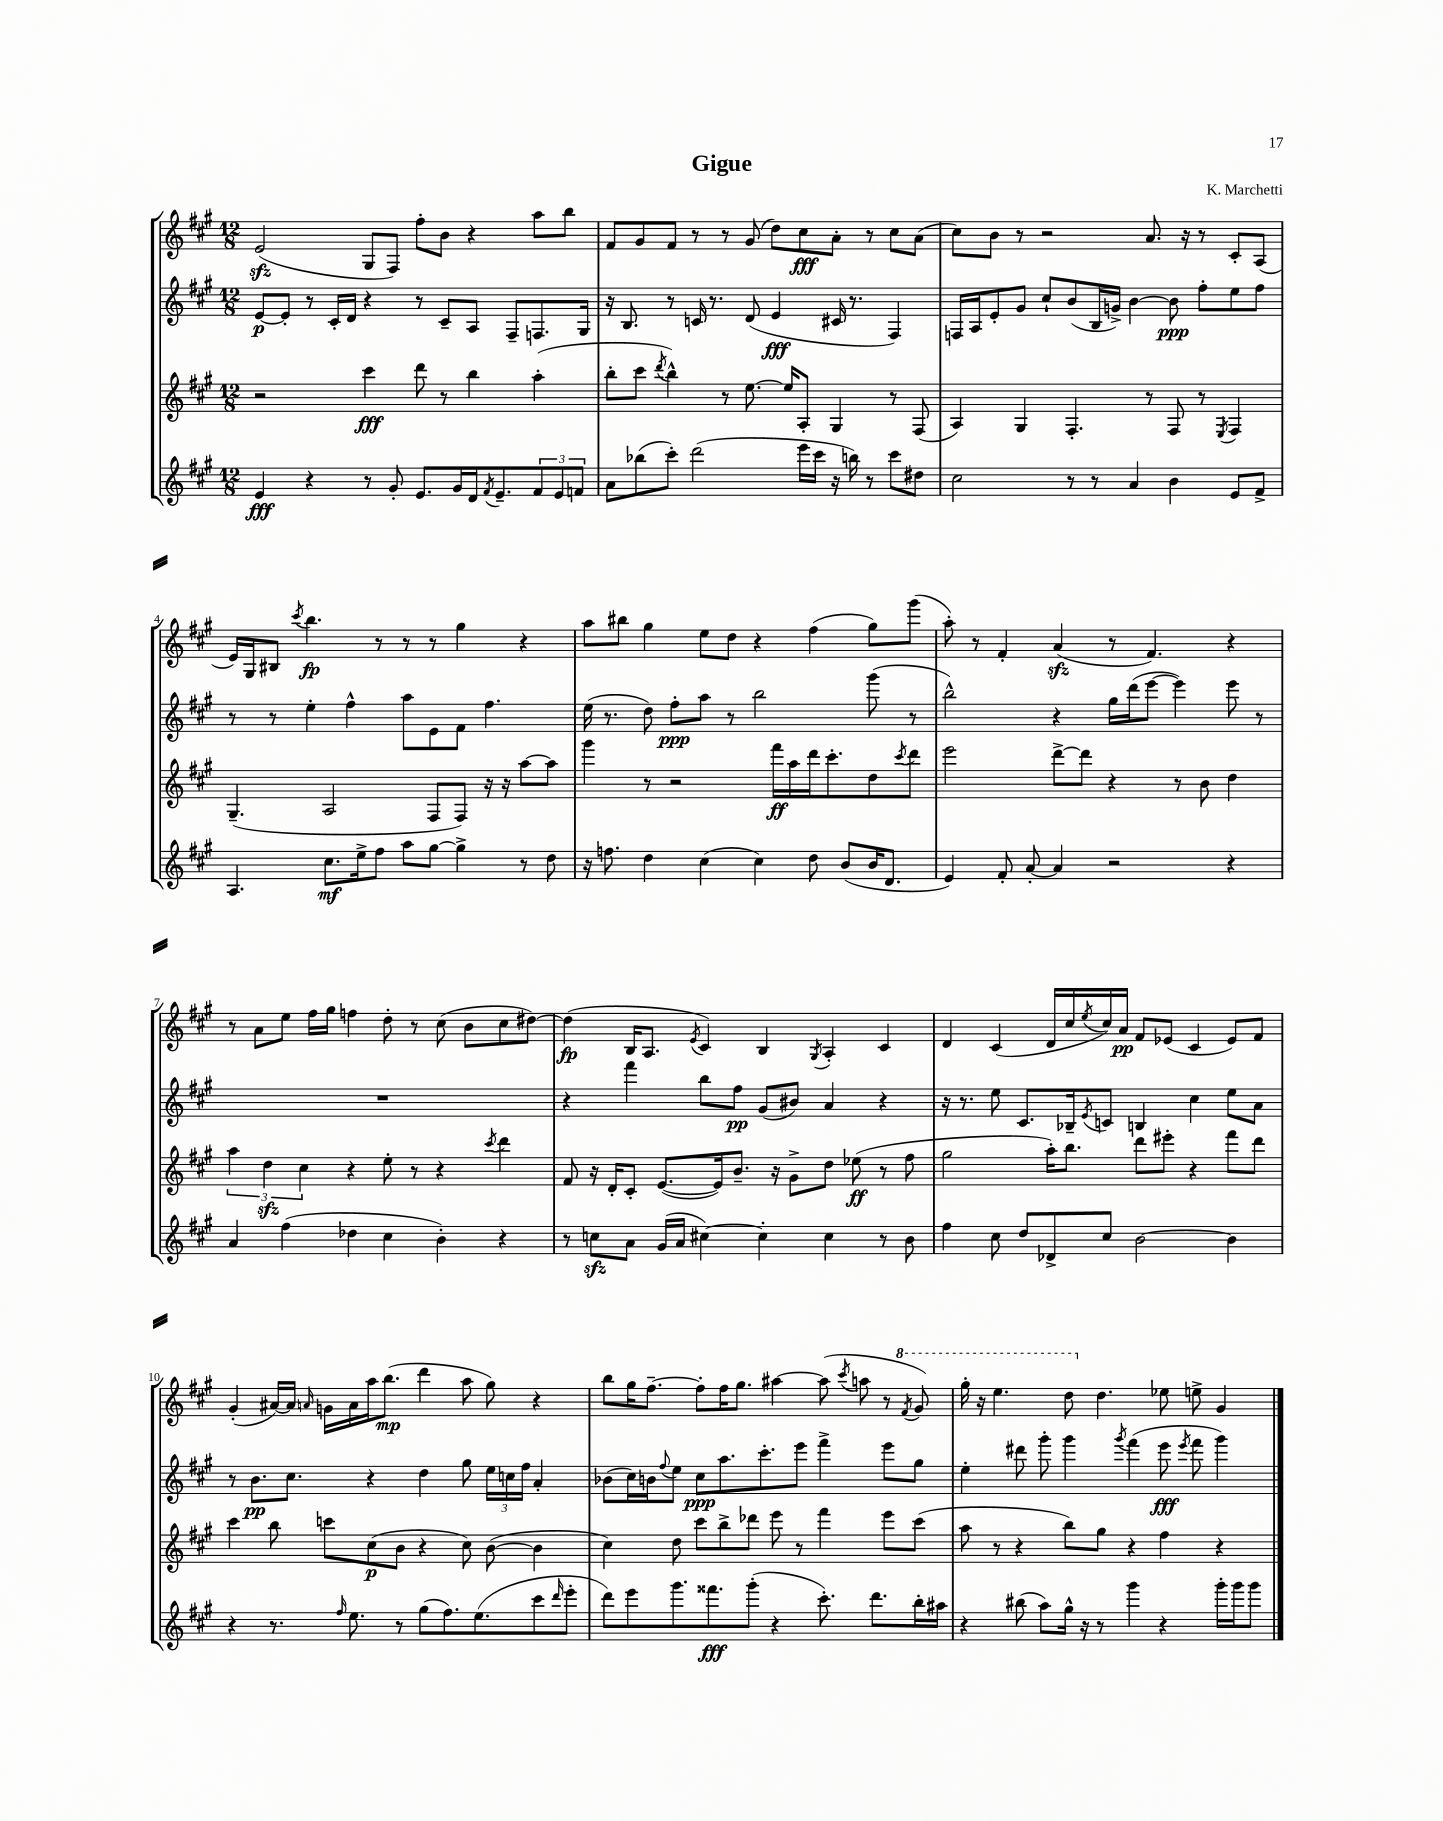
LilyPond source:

\header { title = "Gigue" composer = "K. Marchetti" }
<<
\new StaffGroup <<
\new Staff = "s0" {
    \clef treble \key a \major \numericTimeSignature \time 12/8
    e'2\sfz( gis8 fis8) fis''8-. b'8 r4 a''8 b''8 |
    fis'8 gis'8 fis'8 r8 r8 gis'8( d''8) cis''8\fff a'8-. r8 cis''8 a'8( |
    cis''8) b'8 r8 r2 a'8. r16 r8 cis'8-. a8( |
    e'16) gis16 bis8 \acciaccatura { cis'''8 } b''4.\fp r8 r8 r8 gis''4 r4 |
    a''8 bis''8 gis''4 e''8 d''8 r4 fis''4( gis''8) gis'''8( |
    a''8-.) r8 fis'4-. a'4\sfz( r8 fis'4.) r4 |
    r8 a'8 e''8 fis''16 gis''16 f''4 d''8-. r8 cis''8( b'8 cis''8 dis''8~) |
    dis''4\fp( b16 a8. \acciaccatura { e'8 } cis'4) b4 \acciaccatura { gis8 } a4-. cis'4 |
    d'4 cis'4( d'16 cis''16 \acciaccatura { e''8 } cis''16) a'16\pp fis'8 ees'8( cis'4 ees'8) fis'8 |
    gis'4-.( ais'16~) ais'16 \grace { a'16 } g'16 a'16 a''16 b''8.\mp( d'''4 a''8 gis''8) r4 |
    b''8 gis''16 fis''8.~-- fis''8-. fis''16 gis''8. ais''4~ ais''8( \acciaccatura { cis'''8 } a''8 r8 \ottava #1 \acciaccatura { fis''8 } gis''8) |
    gis'''16-. r16 e'''4. d'''8 \ottava #0 d''4. ees''8 e''8-> gis'4 \bar "|." |
}
\new Staff = "s1" {
    \clef treble \key a \major \numericTimeSignature \time 12/8
    e'8~\p e'8-. r8 cis'16-. d'16 r4 r8 cis'8-- a8 fis8-- f8. gis16 |
    r16 b8. r8 c'16 r8. d'8( e'4\fff cis'16 r8. fis4) |
    f16 a16 e'8-. gis'8 cis''8-! b'8( b16 g'16->) b'4~ b'8\ppp fis''8-. e''8 fis''8 |
    r8 r8 e''4-. fis''4-^ a''8 e'8 fis'8 fis''4. |
    e''16( r8. d''8) fis''8-.\ppp a''8 r8 b''2 gis'''8( r8 |
    b''2-^) r4 gis''16 d'''16( e'''8~ e'''4) e'''8 r8 |
    R1. |
    r4 fis'''4 b''8 fis''8\pp gis'8( bis'8) a'4 r4 |
    r16 r8. e''8 cis'8. bes16-- \acciaccatura { e'8 } c'8 b4 cis''4 e''8 a'8 |
    r8 b'8.\pp cis''8. r4 d''4 gis''8 \tuplet 3/2 { e''16 c''16 fis''16 } a'4-. |
    bes'8( cis''16) b'16 \appoggiatura { fis''8 } e''8 cis''8\ppp a''8. cis'''8.-. e'''8 fis'''4-> e'''8 gis''8 |
    e''4-. dis'''8 gis'''8-. gis'''4 \acciaccatura { gis'''8 } fis'''4( e'''8\fff \acciaccatura { e'''8 } fis'''8 gis'''4) \bar "|." |
}
\new Staff = "s2" {
    \clef treble \key a \major \numericTimeSignature \time 12/8
    r2 cis'''4\fff d'''8 r8 b''4 a''4-.( |
    b''8-. cis'''8 \acciaccatura { d'''8 } b''4-^) r8 e''8.~ e''16 a8-. gis4 r8 fis8( |
    a4) gis4 fis4.-. r8 fis8 r8 \acciaccatura { e8 } fis4 |
    gis4.--( a2 fis8 fis8) r16 r16 a''8~ a''8 |
    gis'''4 r8 r2 fis'''16\ff a''16 d'''16 cis'''8.-. d''8 \acciaccatura { cis'''8 } d'''8 |
    e'''2 d'''8~-> d'''8 r4 r8 b'8 d''4 |
    \tuplet 3/2 { a''4 d''4\sfz cis''4 } r4 e''8-. r8 r4 \acciaccatura { cis'''8 } d'''4 |
    fis'8 r16 d'16-. cis'8-. e'8.~( e'16) b'8.-- r16 gis'8-> d''8 ees''8\ff( r8 fis''8 |
    gis''2 a''16-.) b''8. d'''8 eis'''8-. r4 fis'''8 d'''8 |
    cis'''4 b''8 c'''8 cis''8\p( b'8 r4 cis''8) b'8~( b'4 |
    cis''4) d''8 cis'''8 b''8-> des'''8 e'''8 r8 fis'''4 e'''8 cis'''8( |
    a''8 r8 r4 b''8) gis''8 r4 fis''4 r4 \bar "|." |
}
\new Staff = "s3" {
    \clef treble \key a \major \numericTimeSignature \time 12/8
    e'4\fff r4 r8 gis'8-. e'8. gis'16 d'16 \acciaccatura { fis'8 } e'8.-- \tuplet 3/2 { fis'8 e'8 f'8 } |
    a'8 bes''8( cis'''8-.) d'''2( e'''16 cis'''16 r16 b''16) r8 cis'''8 dis''8 |
    cis''2 r8 r8 a'4 b'4 e'8 fis'8-> |
    a4. cis''8.\mf e''16-> fis''8 a''8 gis''8~ gis''4-> r8 d''8 |
    r16 f''8. d''4 cis''4( cis''4) d''8 b'8( b'16 d'8. |
    e'4) fis'8-. a'8~-. a'4 r2 r4 |
    a'4 fis''4( des''4 cis''4 b'4-.) r4 |
    r8 c''8\sfz a'8 gis'16( a'16 cis''4~) cis''4-. cis''4 r8 b'8 |
    fis''4 cis''8 d''8 des'8-> cis''8 b'2~ b'4 |
    r4 r8. \grace { fis''16 } e''8. r8 gis''8( fis''8.) e''8.( cis'''8 \grace { d'''16 } e'''8-. |
    d'''8) e'''8 gis'''8. fisis'''8.\fff gis'''8-.( r4 cis'''8.-.) d'''8. b''16-. ais''16 |
    r4 bis''8( a''8) gis''16-^ r16 r8 gis'''4 r4 gis'''16-. gis'''16 gis'''8 \bar "|." |
}
>>
>>
